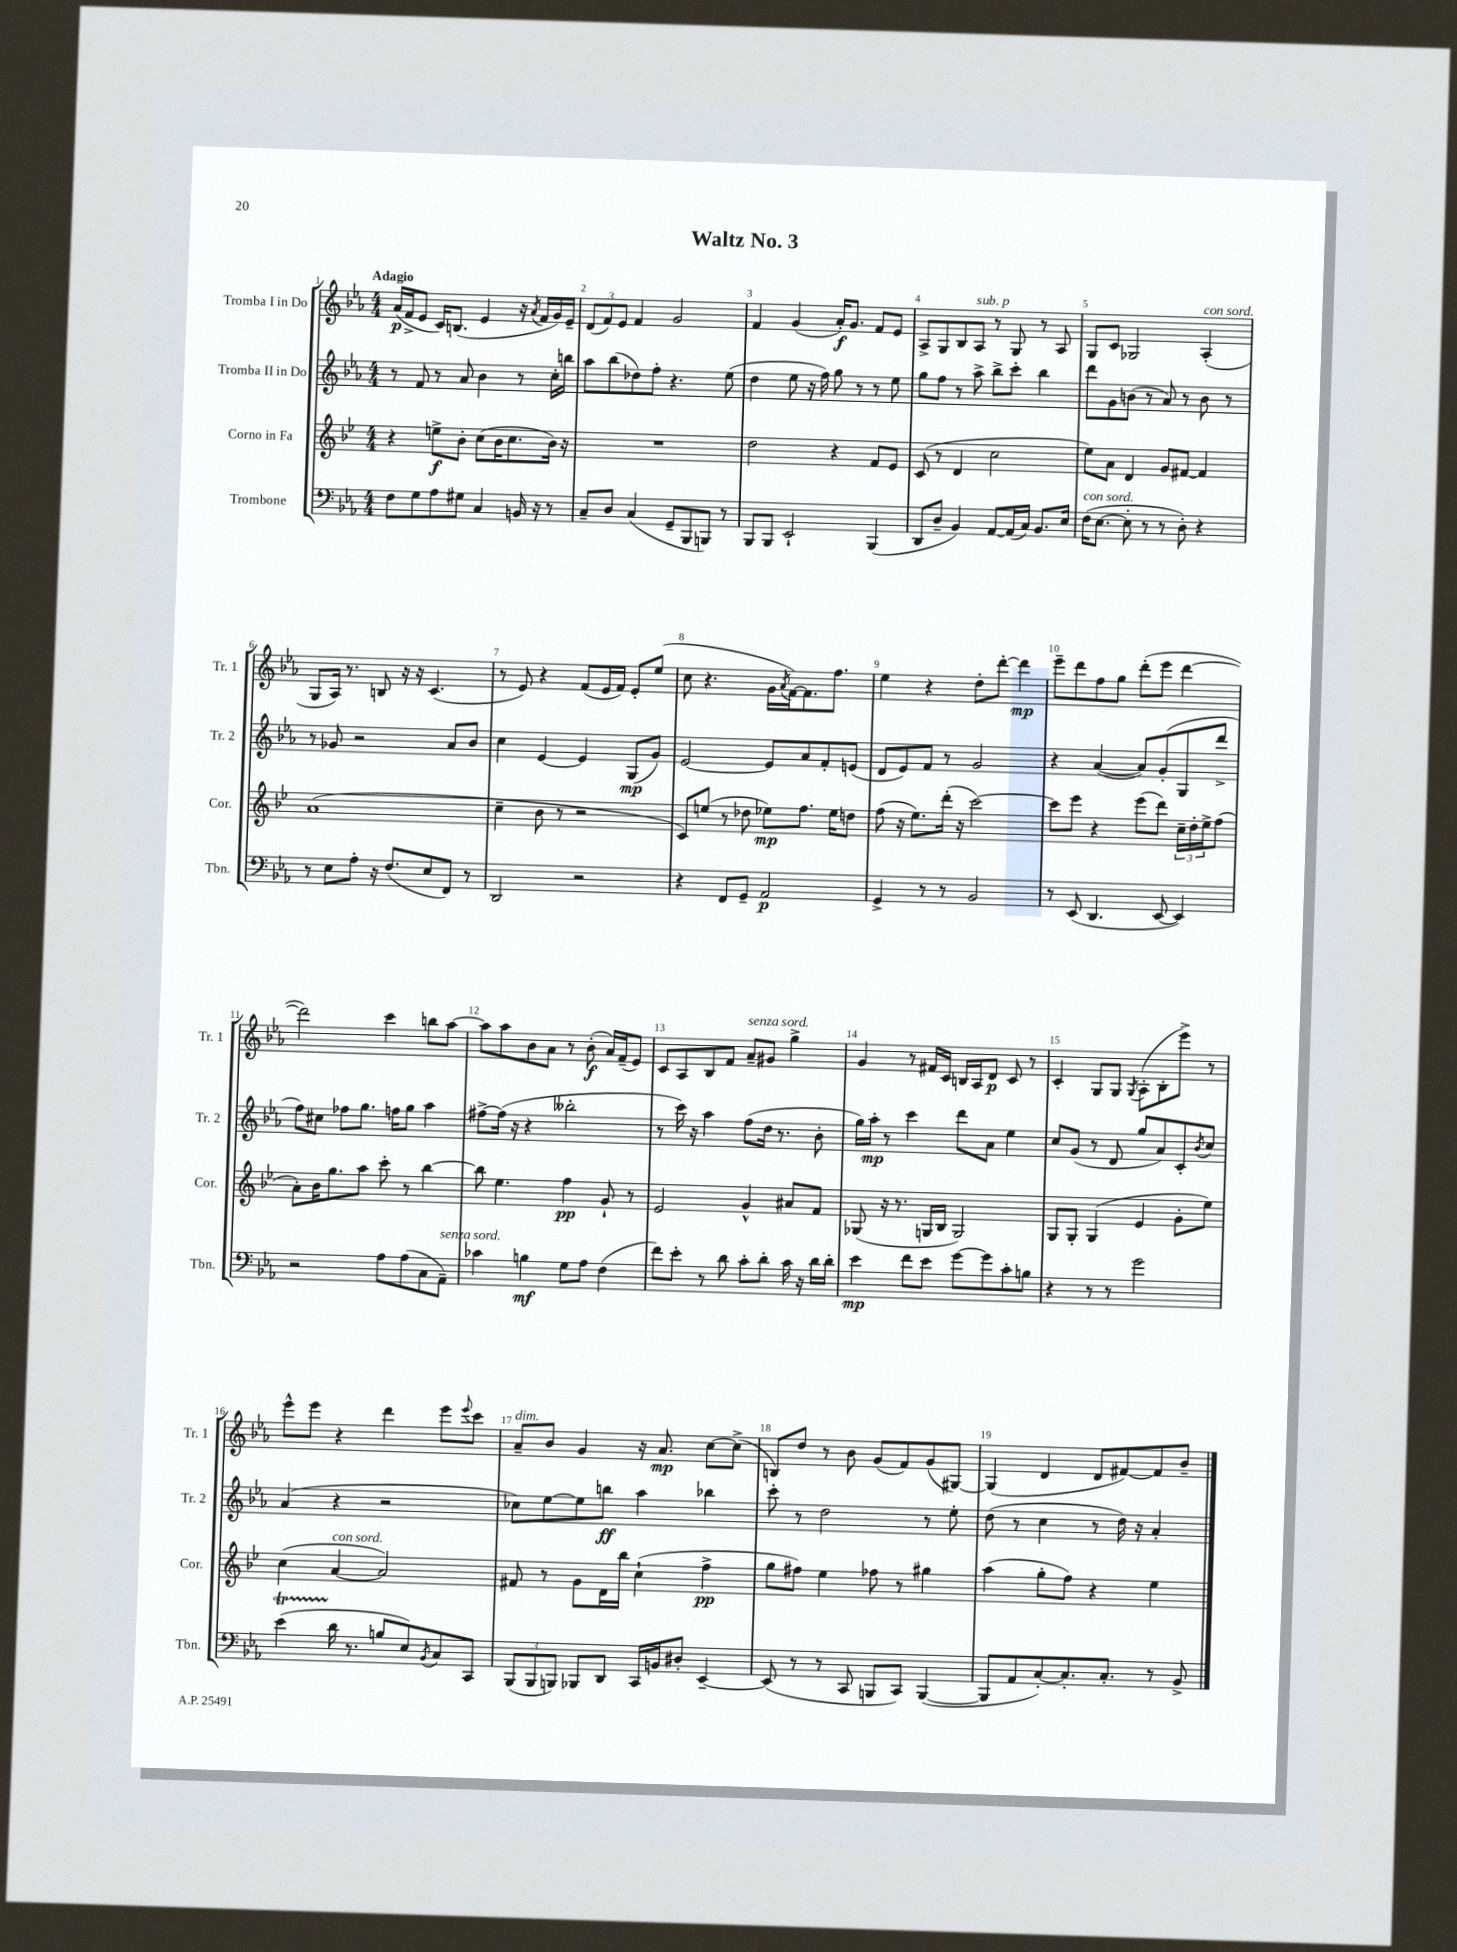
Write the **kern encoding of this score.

**kern	**kern	**kern	**kern
*staff4	*staff3	*staff2	*staff1
*clefF4	*clefG2	*clefG2	*clefG2
*k[b-e-a-]	*k[b-e-]	*k[b-e-a-]	*k[b-e-a-]
*M4/4	*M4/4	*M4/4	*M4/4
8F	4r	8r	(16a-
.	.	.	16f^
8G	.	8f	8e-
8A-	8ee^	8r	16c)
.	.	.	(8.B
8G#	8b-'	8a-	.
4C	(8cc	4b-	4e-
.	16b-	.	.
.	8.cc	.	.
16BB	.	8r	16r
.	.	.	8qa-
16r	.	.	16f
8r	16b-)	16cc'	16g)
.	16r	16bb	16e-~
=	=	=	=
8C~	1r	8aa-	(12d
.	.	.	12f)
8D	.	(8bb-	.
.	.	.	12e-
(4C	.	8dd-)	4f
.	.	8ff'	.
8GG~	.	4.r	2g
8BBB-	.	.	.
8BBB)	.	.	.
8r	.	(8ee-	.
=	=	=	=
8BBB-	2dd	4dd	4f
8BBB-	.	.	.
2EE-`	.	8ee-	(4g
.	.	16r	.
.	.	16ff)	.
.	4r	8gg	16a-')
.	.	.	8.g
.	.	8r	.
(4BBB-	8f	8r	8f
.	8e-	8ee-	8e-
=	=	=	=
8DD	(8c	8gg	8A-^
8D~	8r	8ff	8G
4BB-)	4d	8r	8B-
.	.	8aa-^	8A-
[8AA-	2cc	8bb-^	8r
(16AA-]	.	8ccc'	8G
16C)	.	.	.
8.BB-	.	4bb-	8r
.	.	.	8A-
16E-	.	.	.
=	=	=	=
(16F	8ee-)	8ddd	8G
[8.E-	.	.	.
.	8a	8g	8c
8E-']	4d	(8b	2G-
8r	.	8r	.
8r	8g	8a-)	.
8D')	[8f#	8r	.
4r	4f#]	8b	(4A-'
.	.	8r	.
=	=	=	=
8r	(1a	8r	8G
8E-	.	8g-	16A-)
.	.	.	8.r
8A-'	.	2r	.
16r	.	.	8B
(8.F	.	.	.
.	.	.	16r
.	.	.	16r
8E-	.	.	(4.c
8FF)	.	8a-	.
8r	.	8b-	.
=	=	=	=
2DD	4cc~	4cc	8r
.	.	.	8e-)
.	8b-	[4e-	4r
.	8r	.	.
2r	2r	4e-]	(8f
.	.	.	16e-
.	.	.	16f)
.	.	(8G	8e-'
.	.	8g)	(8ee-
=	=	=	=
4r	8c)	[2e-	8cc
.	(8ee	.	4.r
8FF	8r	.	.
8GG~	8dd-	.	.
2AA-	8ee-)	8e-]	16g
.	.	.	8qa-
.	.	.	[16f)
.	8.ff	8a-	8.f]
.	.	8f'	.
.	16ee-	.	8.ff
.	8dd	(8e	.
=	=	=	=
4GG^	(8ff	8d	4ee-
.	16r	8e-)	.
.	8.ee-)	.	.
8r	.	8f	4r
8r	(16ddd'	8r	.
.	16r	.	.
2BB-	[2ccc)	2g	8dd'
.	.	.	[8ddd'
.	.	.	4ddd]
=	=	=	=
8r	8ccc]	4r	8eee-~
(8EE-	8eee-	.	8ddd
4.DD	4r	([4a-	8ff
.	.	.	8gg
.	(8eee-	8a-])	(8ddd'
[8EE-	8ddd)	(8g'	8eee-
4EE-])	24cc~	8G	[4ddd
.	24dd'	.	.
.	24ee-^	.	.
.	(8ff	8ddd^	.
=	=	=	=
2r	8a')	8ff)	2ddd])
.	16b-	8cc#	.
.	8.gg	.	.
.	.	8ff-	.
.	8aa	8.gg	.
8A-	8ccc'	.	4ccc
.	.	16ff	.
(8A-	8r	8gg	.
8C	[4bb-	4aa-	8bb
8AA-~)	.	.	[8aa-
=	=	=	=
4c-	8bb-]	[8ff#^	8aa-]
.	4.ee-	(16ff#]	8aa-
.	.	16r	.
4B	.	4r	8b-
.	.	.	8a-
8G	4ff	2bb--'	8r
8A-	.	.	(8b-'
(4F	8g`	.	16a-)
.	.	.	(16f~
.	8r	.	8e-)
=	=	=	=
8f)	2e-	8r	8c
8e-'	.	16ccc)	8A-
.	.	16r	.
8r	.	4aa-	8B-
8d	.	.	8f
8c'	4g^^	(8ff	8a-~
8d'	.	16dd	8g#
.	.	8.r	.
16c	8a#	.	4gg^
16r	.	.	.
16d	8f	8b-'	.
16d'	.	.	.
=	=	=	=
4e-	(8G-	16gg)	4g
.	.	16aa-'	.
.	16r	8r	.
.	8.r	.	.
8f	.	4ccc	8r
8e-	16G	.	16f#
.	16B-	.	16c
[8g	2G)	8ddd	16B
.	.	.	16A-
8g]	.	8a-	8d
8c'	.	4ee-	8c
8B	.	.	8r
=	=	=	=
4r	8G	8cc	4c'
.	8G'	(8g	.
8r	(4G	8r	8G
8r	.	8d	8G
.	.	.	8qG
2g	4e-	8gg	(8A-'
.	.	8a-)	8B-'
.	8g'	8c'	8eee-^)
.	.	8qb-	.
.	8ee-)	8cc	8r
=	=	=	=
(4e-	(4cc	(4a-	8eee-^^
.	.	.	8eee-
16d	[4a	4r	4r
8.r	.	.	.
8B	2a])	2r	4ddd
8E-)	.	.	.
8qBB-	.	.	.
8C	.	.	8eee-
.	.	.	8qqeee-
8CC	.	.	8ccc
=	=	=	=
(12BBB-	8f#	8cc-)	8a-~
12BBB-	.	.	.
.	8r	[8ee-	8b-
12BBB)	.	.	.
8BBB-	8g	8ee-]	4g
8DD	16d	8bb	.
.	16bb-	.	.
16CC	(4cc`	4aa-	16r
16BB	.	.	8.a-
8D#'	.	.	.
[4EE-~	4ff^	4bb-	[8cc
.	.	.	(8cc^]
=	=	=	=
(8EE-]	8gg	8ccc'	8B)
8r	8ff#)	8r	8dd
8r	4ee-	2dd	8r
8CC	.	.	8b-
8BBB	8ff-	.	(8g
8CC)	8r	.	8f)
([4BBB	4gg#	8r	(8g
.	.	8ee-'	[8G#)
=	=	=	=
8BBB]	(4aa	(8dd	(4G#]
8AA-	.	8r	.
[8C')	8gg'	4cc	4d
8.C']	8ff)	.	.
.	4r	8r	8d
8.C'	.	.	.
.	.	16dd)	[8f#)
.	.	16r	.
8r	4ee-	4a-'	8f#]
8BB-^	.	.	8b-~
==	==	==	==
*-	*-	*-	*-
